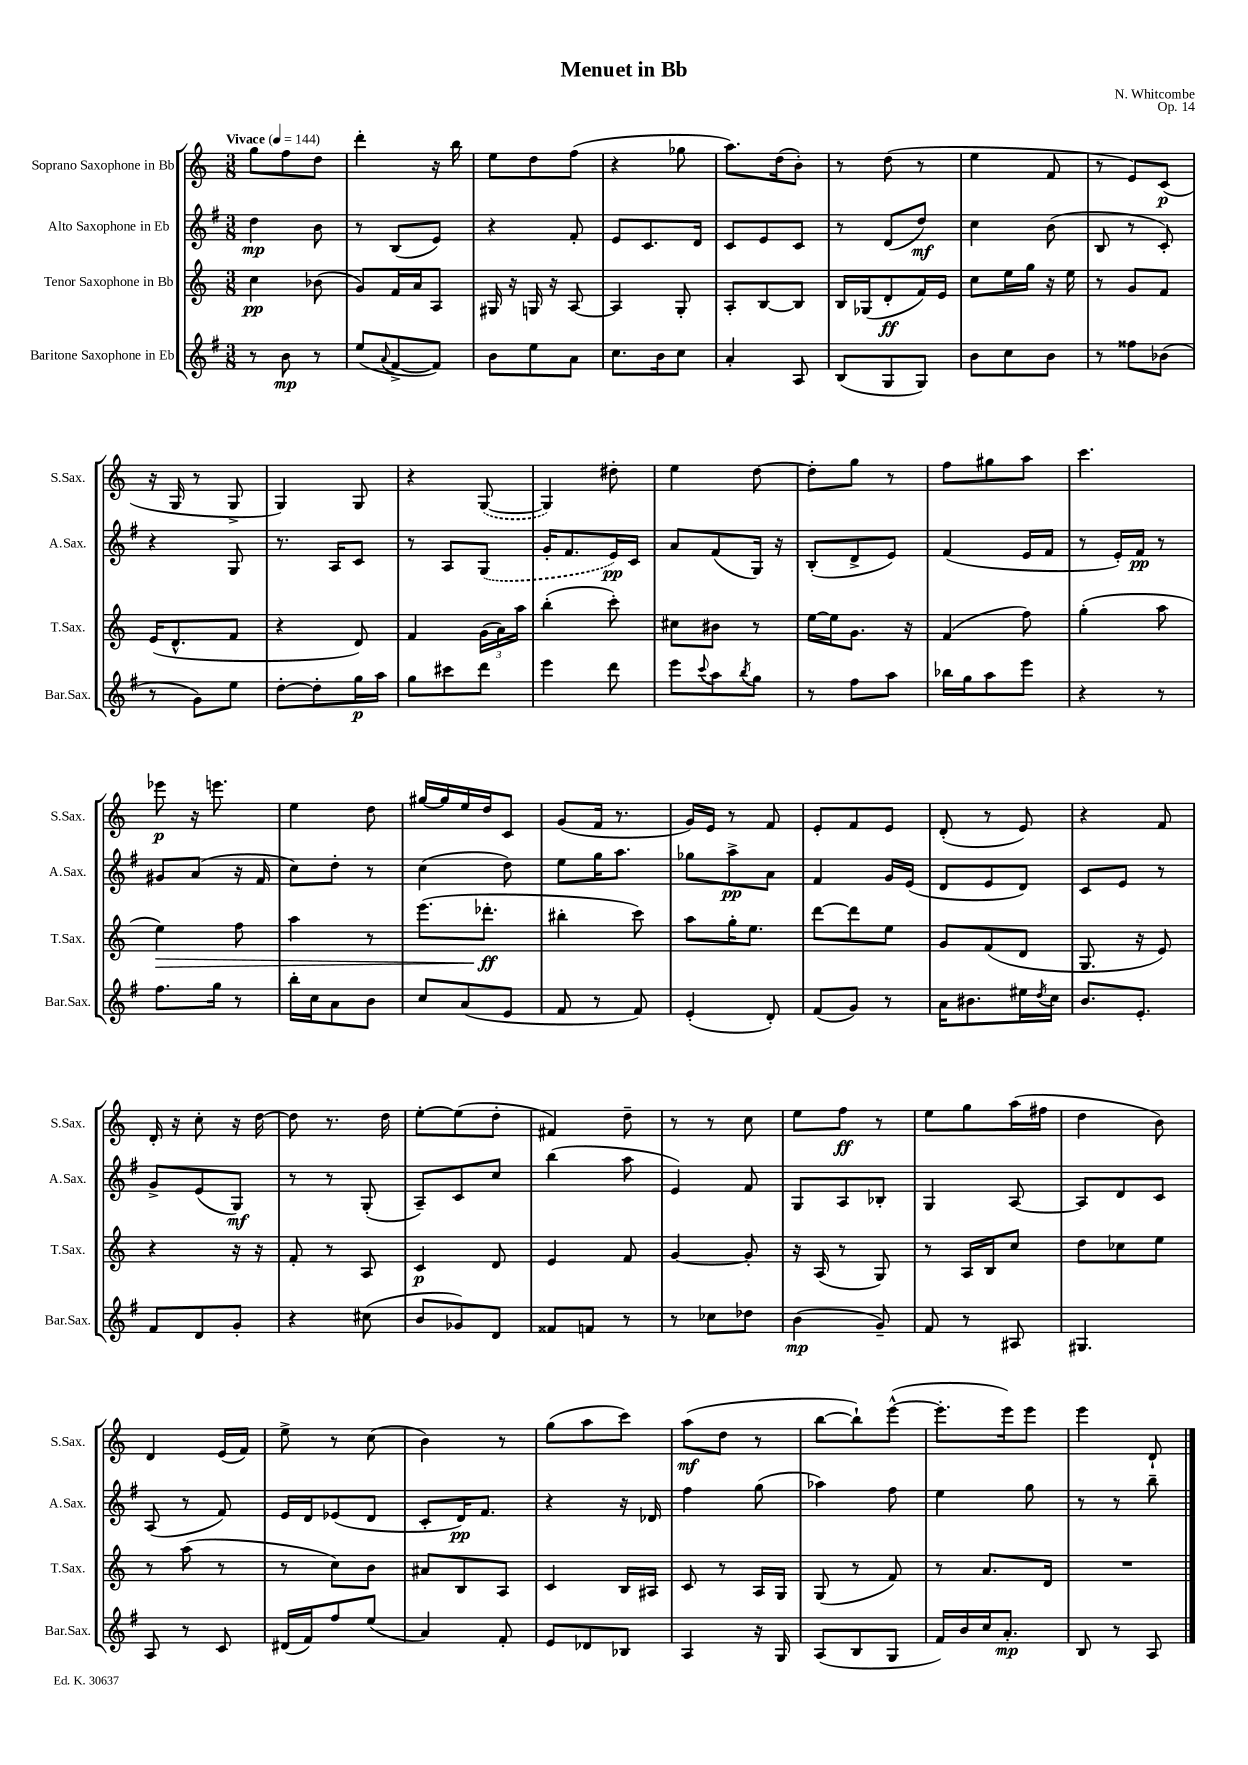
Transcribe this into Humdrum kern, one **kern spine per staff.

**kern	**dynam	**kern	**dynam	**kern	**dynam	**kern	**dynam
*part4	*part4	*part3	*part3	*part2	*part2	*part1	*part1
*staff4	*staff4	*staff3	*staff3	*staff2	*staff2	*staff1	*staff1
*I"Baritone Saxophone in Eb	*	*I"Tenor Saxophone in Bb	*	*I"Alto Saxophone in Eb	*	*I"Soprano Saxophone in Bb	*
*I'Bar.Sax.	*	*I'T.Sax.	*	*I'A.Sax.	*	*I'S.Sax.	*
*clefG2	*	*clefG2	*	*clefG2	*	*clefG2	*
*k[f#]	*	*k[]	*	*k[f#]	*	*k[]	*
*M3/8	*	*M3/8	*	*M3/8	*	*M3/8	*
*MM144	*	*MM144	*	*MM144	*	*MM144	*
=1	=1	=1	=1	=1	=1	=1	=1
!	!	!	!	!	!	!LO:TX:a:B:t=Vivace	!
8r	.	4cc\	pp	4dd\	mp	8gg\L	.
8b\	mp	.	.	.	.	8ff\	.
8r	.	(8b-X\	.	8b\	.	8dd\J	.
=2	=2	=2	=2	=2	=2	=2	=2
(8ee/L	.	8g/L)	.	8r	.	4ddd'\	.
8qqa/	.	.	.	.	.	.	.
[8f#^/	.	16f/L	.	(8B/L	.	.	.
.	.	16a/J	.	.	.	.	.
8f#/J])	.	8A/J	.	8e/J)	.	16r	.
.	.	.	.	.	.	16bb\	.
=3	=3	=3	=3	=3	=3	=3	=3
8b\L	.	16G#X/	.	4r	.	8ee\L	.
.	.	16r	.	.	.	.	.
8ee\	.	16Gn/	.	.	.	8dd\	.
.	.	16r	.	.	.	.	.
8a\J	.	[8A/	.	8f#'/	.	(8ff\J	.
=4	=4	=4	=4	=4	=4	=4	=4
8.cc\L	.	4A/]	.	8e/L	.	4r	.
.	.	.	.	8.c/	.	.	.
16b\k	.	.	.	.	.	.	.
8cc\J	.	8G'/	.	.	.	8gg-X\	.
.	.	.	.	16d/Jk	.	.	.
=5	=5	=5	=5	=5	=5	=5	=5
4a'/	.	8A'/L	.	8c/L	.	8.aa\L)	.
.	.	[8B/	.	8e/	.	.	.
.	.	.	.	.	.	(16dd\k	.
8A/	.	8B/J]	.	8c/J	.	8b'\J)	.
=6	=6	=6	=6	=6	=6	=6	=6
(8B/L	.	16B/LL	.	8r	.	8r	.
.	.	(16G-X/J	.	.	.	.	.
8G/	.	8d'/	ff	(8d/L	.	(8dd\	.
8G/J)	.	16f/L)	.	8dd/J)	mf	8r	.
.	.	16e/JJ	.	.	.	.	.
=7	=7	=7	=7	=7	=7	=7	=7
8b\L	.	8cc\L	.	4cc\	.	4ee\	.
8cc\	.	16ee\L	.	.	.	.	.
.	.	16gg\JJ	.	.	.	.	.
8b\J	.	16r	.	(8b\	.	8f/	.
.	.	16ee\	.	.	.	.	.
=8	=8	=8	=8	=8	=8	=8	=8
8r	.	8r	.	8B/	.	8r	.
8ff##X\L	.	8g/L	.	8r	.	8e/L)	.
(8b-X\J	.	8f/J	.	8c'/)	.	(8c/J	p
!!LO:LB:g=z
=9	=9	=9	=9	=9	=9	=9	=9
8r	.	(16e/KL	.	4r	.	16r	.
.	.	8.d^^/	.	.	.	16G/	.
8g\L)	.	.	.	.	.	8r	.
8ee\J	.	8f/J	.	8G/	.	8G^/	.
=10	=10	=10	=10	=10	=10	=10	=10
[8dd'\L	.	4r	.	8.r	.	4G/)	.
8dd'\]	.	.	.	.	.	.	.
.	.	.	.	16A/KL	.	.	.
16gg\L	p	8d/)	.	8c/J	.	8G/	.
16aa\JJ	.	.	.	.	.	.	.
=11	=11	=11	=11	=11	=11	=11	=11
8gg\L	.	4f/	.	8r	.	4r	.
8ccc#X\	.	.	.	8A/L	.	.	.
8ddd\J	.	(24g\LL	.	(8G/J	.	([8G/	.
.	.	24a\)	.	.	.	.	.
.	.	24aa\JJ	.	.	.	.	.
=12	=12	=12	=12	=12	=12	=12	=12
4eee\	.	(4bb'\	.	16g'/KL	.	4G/])	.
.	.	.	.	8.f#/	.	.	.
8ddd\	.	8ccc'\)	.	16e/L)	pp	8dd#X'\	.
.	.	.	.	16c/JJ	.	.	.
=13	=13	=13	=13	=13	=13	=13	=13
8eee\L	.	8cc#X\L	.	8a/L	.	4ee\	.
8qqccc/	.	.	.	.	.	.	.
8aa\	.	8b#X\J	.	(8f#/	.	.	.
8qbb/	.	.	.	.	.	.	.
8gg\J	.	8r	.	16G/Jk)	.	[8dd\	.
.	.	.	.	16r	.	.	.
=14	=14	=14	=14	=14	=14	=14	=14
8r	.	[16ee\LL	.	(8B'/L	.	8dd'\L]	.
.	.	16ee\J]	.	.	.	.	.
8ff#\L	.	8.g\J	.	8d^/	.	8gg\J	.
8aa\J	.	.	.	8e/J)	.	8r	.
.	.	16r	.	.	.	.	.
=15	=15	=15	=15	=15	=15	=15	=15
16bb-X\LL	.	(4f/	.	(4f#/	.	8ff\L	.
16gg\J	.	.	.	.	.	.	.
8aa\	.	.	.	.	.	8gg#X\	.
8eee\J	.	8ff\)	.	16e/LL	.	8aa\J	.
.	.	.	.	16f#/JJ	.	.	.
=16	=16	=16	=16	=16	=16	=16	=16
4r	.	(4gg'\	.	8r	.	4.ccc\	.
.	.	.	.	16e'/LL)	.	.	.
.	.	.	.	16f#/JJ	pp	.	.
8r	.	8aa\	.	8r	.	.	.
!!LO:LB:g=z
=17	=17	=17	=17	=17	=17	=17	=17
!	!	!	!LO:HP:b	!	!	!	!
8.ff#\L	.	4ee\)	>	8g#X/L	.	8eee-X\	p
.	.	.	.	(8a/J	.	16r	.
16gg\Jk	.	.	.	.	.	8.eeen\	.
8r	.	8ff\	.	16r	.	.	.
.	.	.	.	16f#/	.	.	.
=18	=18	=18	=18	=18	=18	=18	=18
16bb'\LL	.	4aa\	.	8cc\L)	.	4ee\	.
16cc\J	.	.	.	.	.	.	.
8a\	.	.	.	8dd'\J	.	.	.
8b\J	.	8r	.	8r	.	8dd\	.
=19	=19	=19	=19	=19	=19	=19	=19
8cc/L	.	(8.eee\L	.	(4cc\	.	[16gg#X/LL	.
.	.	.	.	.	.	16gg#/]	.
(8a/	.	.	.	.	.	16ee/	.
.	.	8.ddd-X'\J	ff	.	.	16dd/J	.
8e/J	.	.	.	8dd\)	.	8c/J	.
.	.	.	]	.	.	.	.
=20	=20	=20	=20	=20	=20	=20	=20
8f#/	.	4bb#X'\	.	8ee\L	.	(8g/L	.
8r	.	.	.	16gg\K	.	16f/Jk	.
.	.	.	.	8.aa\J	.	8.r	.
8f#/)	.	8ccc\)	.	.	.	.	.
=21	=21	=21	=21	=21	=21	=21	=21
(4e'/	.	8aa\L	.	8gg-X\L	.	16g/LL)	.
.	.	.	.	.	.	16e/JJ	.
.	.	16gg'\K	.	8aa^\	pp	8r	.
.	.	8.ee\J	.	.	.	.	.
8d'/)	.	.	.	8a\J	.	8f/	.
=22	=22	=22	=22	=22	=22	=22	=22
(8f#/L	.	[8ddd\L	.	4f#/	.	8e'/L	.
8g/J)	.	8ddd\]	.	.	.	8f/	.
8r	.	8ee\J	.	16g/LL	.	8e/J	.
.	.	.	.	(16e/JJ	.	.	.
=23	=23	=23	=23	=23	=23	=23	=23
16a\KL	.	8g/L	.	8d/L	.	(8d'/	.
8.b#X\	.	.	.	.	.	.	.
.	.	(8f/	.	8e/	.	8r	.
16ee#X\L	.	8d/J	.	8d/J)	.	8e/)	.
8qdd/	.	.	.	.	.	.	.
16cc\JJ	.	.	.	.	.	.	.
=24	=24	=24	=24	=24	=24	=24	=24
8.b/L	.	8.G/	.	8c/L	.	4r	.
.	.	.	.	8e/J	.	.	.
8.e'/J	.	16r	.	.	.	.	.
.	.	8e/)	.	8r	.	8f/	.
!!LO:LB:g=z
=25	=25	=25	=25	=25	=25	=25	=25
8f#/L	.	4r	.	8g^/L	.	16d'/	.
.	.	.	.	.	.	16r	.
8d/	.	.	.	(8e/	.	8cc'\	.
8g'/J	.	16r	.	8G/J)	mf	16r	.
.	.	16r	.	.	.	[16dd\	.
=26	=26	=26	=26	=26	=26	=26	=26
4r	.	8f'/	.	8r	.	8dd\]	.
.	.	8r	.	8r	.	8.r	.
(8cc#X\	.	8A/	.	(8G'/	.	.	.
.	.	.	.	.	.	16dd\	.
=27	=27	=27	=27	=27	=27	=27	=27
8b/L	.	4c/	p	8A~/L)	.	[8ee'\L	.
8g-X/)	.	.	.	8c/	.	(8ee\]	.
8d/J	.	8d/	.	8cc/J	.	8dd'\J	.
=28	=28	=28	=28	=28	=28	=28	=28
8f##X/L	.	4e/	.	(4bb\	.	4f#X/)	.
8fn/J	.	.	.	.	.	.	.
8r	.	8f/	.	8aa\	.	8dd~\	.
=29	=29	=29	=29	=29	=29	=29	=29
8r	.	[4g/	.	4e/)	.	8r	.
8cc-X\L	.	.	.	.	.	8r	.
8dd-X\J	.	8g'/]	.	8f#/	.	8cc\	.
=30	=30	=30	=30	=30	=30	=30	=30
(4b\	mp	16r	.	8G/L	.	8ee\L	.
.	.	(16A/	.	.	.	.	.
.	.	8r	.	8A/	.	8ff\J	ff
8g~/)	.	8G/)	.	8B-X'/J	.	8r	.
=31	=31	=31	=31	=31	=31	=31	=31
8f#/	.	8r	.	4G/	.	8ee\L	.
8r	.	16A/LL	.	.	.	8gg\	.
.	.	16B/J	.	.	.	.	.
8A#X/	.	8cc/J	.	[8A/	.	(16aa\L	.
.	.	.	.	.	.	16ff#X\JJ	.
=32	=32	=32	=32	=32	=32	=32	=32
4.G#X/	.	8dd\L	.	8A/L]	.	4dd\	.
.	.	8cc-X\	.	8d/	.	.	.
.	.	8ee\J	.	8c/J	.	8b\)	.
!!LO:LB:g=z
=33	=33	=33	=33	=33	=33	=33	=33
8A/	.	8r	.	(8A/	.	4d/	.
8r	.	(8aa\	.	8r	.	.	.
8c/	.	8r	.	8f#/)	.	(16e/LL	.
.	.	.	.	.	.	16f/JJ)	.
=34	=34	=34	=34	=34	=34	=34	=34
(16d#X/LL	.	8r	.	16e/LL	.	8ee^\	.
16f#/J)	.	.	.	16d/J	.	.	.
8ff#/	.	8cc\L)	.	(8e-X/	.	8r	.
(8ee/J	.	8b\J	.	8d/J	.	(8cc\	.
=35	=35	=35	=35	=35	=35	=35	=35
4a/)	.	8a#X/L	.	8c'/L	.	4b\)	.
.	.	8B/	.	16d/K)	pp	.	.
.	.	.	.	8.f#/J	.	.	.
8f#'/	.	8A/J	.	.	.	8r	.
=36	=36	=36	=36	=36	=36	=36	=36
8e/L	.	4c/	.	4r	.	(8gg\L	.
8d-X/	.	.	.	.	.	8aa\	.
8B-X/J	.	16B/LL	.	16r	.	8ccc\J)	.
.	.	16A#X/JJ	.	16d-X/	.	.	.
=37	=37	=37	=37	=37	=37	=37	=37
4A/	.	8c/	.	4ff#\	.	(8aa\L	mf
.	.	8r	.	.	.	8dd\J	.
16r	.	16A/LL	.	(8gg\	.	8r	.
16G/	.	16G/JJ	.	.	.	.	.
=38	=38	=38	=38	=38	=38	=38	=38
(8A/L	.	(8G/	.	4aa-X\)	.	[8bb\L	.
8B/	.	8r	.	.	.	8bb`\])	.
8G/J	.	8f/)	.	8ff#\	.	([8eee^^\J	.
=39	=39	=39	=39	=39	=39	=39	=39
16f#/LL)	.	8r	.	4ee\	.	8.eee'\L]	.
16b/	.	.	.	.	.	.	.
16cc/J	.	8.a/L	.	.	.	.	.
8.a'/J	mp	.	.	.	.	16eee\k)	.
.	.	.	.	8gg\	.	8eee\J	.
.	.	16d/Jk	.	.	.	.	.
=40	=40	=40	=40	=40	=40	=40	=40
8B/	.	4.r	.	8r	.	4eee\	.
8r	.	.	.	8r	.	.	.
8A/	.	.	.	8bb~\	.	8d`/	.
==	==	==	==	==	==	==	==
*-	*-	*-	*-	*-	*-	*-	*-
